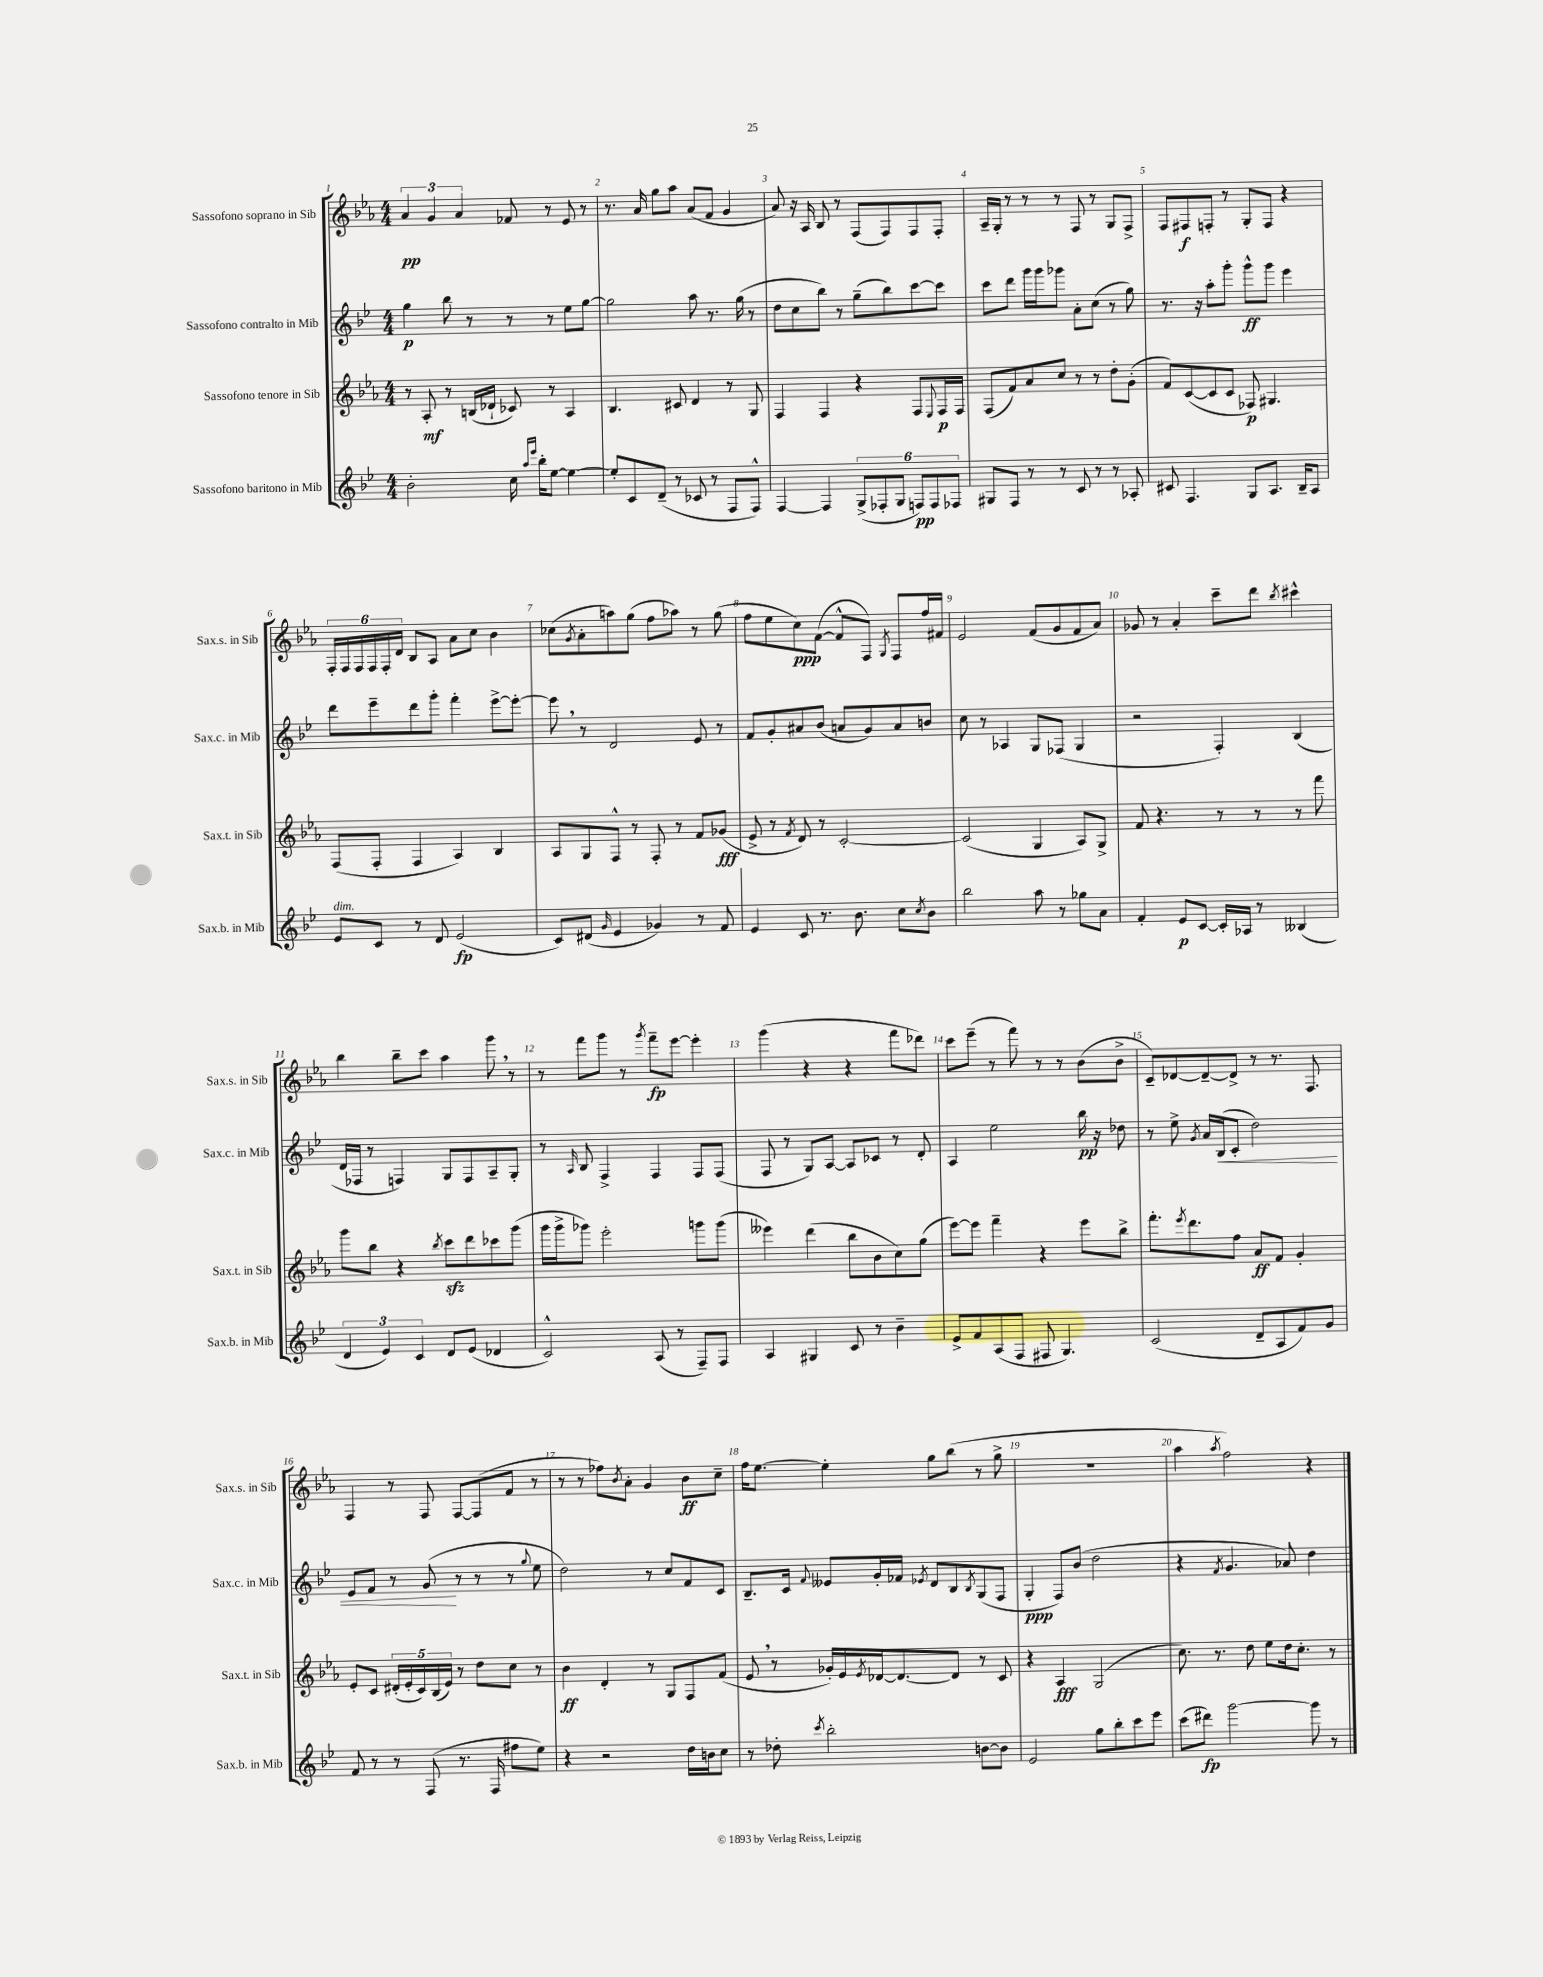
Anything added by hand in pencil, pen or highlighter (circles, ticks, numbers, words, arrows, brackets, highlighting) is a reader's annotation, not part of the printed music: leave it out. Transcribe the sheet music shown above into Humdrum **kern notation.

**kern	**kern	**kern	**kern
*staff4	*staff3	*staff2	*staff1
*clefG2	*clefG2	*clefG2	*clefG2
*k[b-e-]	*k[b-e-a-]	*k[b-e-]	*k[b-e-a-]
*M4/4	*M4/4	*M4/4	*M4/4
2b-'\	8r	4gg\	6a-/
.	8A-'/	.	.
.	.	.	6g/
.	8r	8bb-\	.
.	.	.	6a-/
.	(16B/LL	8r	.
.	16d-`/JJ	.	.
16cc\	8c-/)	8r	8f-/
16qqaa/LL	.	.	.
16qqeee-/JJ	.	.	.
16bb-'\LK	.	.	.
[8ee-\J	8r	8r	8r
4ee-\_	4A-/	8ee-\L	8e-/
.	.	[8gg\J	8r
=	=	=	=
8ee-'/]L	4.B-/	2gg\]	8.r
8c/	.	.	.
.	.	.	16a-/
(8d~/J	.	.	8gg\L
8r	8c#/	.	8aa-\J
8c-/	4d/	8aa\	(8a-/L
8r	.	8.r	8f/J
8F/L	8r	.	4g/
.	.	(16gg\	.
8F^^/J)	8G/	8r	.
=	=	=	=
[4F/	4F/	8dd\L	8a-/)
.	.	8cc\	16r
.	.	.	16A-/
4F/]	4F/	8bb-\J)	8B-/
.	.	8r	8r
(12G^/L	4r	(8gg~\L	(8F/L
12F-'/	.	.	.
.	.	8bb-\)	8F/)
12G/J	.	.	.
12F/L)	8F/L	[8ccc\	8F/
12F/	.	.	.
.	8qqE-/	.	.
.	16F/L	8ccc\]J	8F'/J
12F-/J	.	.	.
.	16F/JJ	.	.
=	=	=	=
8G#/L	(8F/L	8ccc\L	16A-~/LL
.	.	.	16G'/JJ
8F/J	8f/)	8ddd\J	8r
8r	8a-/	16ggg\LL	8r
.	.	16ggg\J	.
8r	8cc/J	8ggg-\J	8r
8c/	8r	8a'\L	8F/
8r	8r	(8cc\J	8r
8r	8dd'\L	8r	8G/L
8A-'/	(8g'\J	8gg\)	8F^/J
=	=	=	=
8c#/	8f/L)	8.r	8F/L
4.F/	([8c/	.	8F#/
.	.	16r	.
.	8c/]	8aa'\L	8F'/J
.	8c/J	8ggg'\J	8r
8G/L	8F-/)	8ggg^^\L	8G'/L
8.A/J	4.G#/	8ggg\J	8F/J
.	.	4eee-\	4r
16B-~/LK	.	.	.
8A/J	.	.	.
=	=	=	=
8e-/L	(8F/L	8ddd\L	24F'/LL
.	.	.	24F/
.	.	.	24F/
8c/J	8F'/J	8eee-~\	24F/
.	.	.	24F'/
.	.	.	24d/JJ
8r	4F/	8ddd\	8B-/L
8d/	.	8ggg'\J	8A-/J
(2e-/	4A-/)	4fff'\	8a-\L
.	.	.	8cc\J
.	4B-/	[8eee-^\L	4b-\
.	.	8eee-'\_J	.
=	=	=	=
8c/L)	8A-/L	8eee-\]	(8cc-\L
.	.	.	8qg/
(8d#/J	8G/	8r	8a-'\
16qqg/	.	.	.
4e-/	8F^^/J	2d/	8aa\)
.	8r	.	(8gg\J
4g-/)	8F'/	.	8ff\L
.	8r	.	8aa-\J)
8r	8f/L	8e-/	8r
8f/	(8g-/J	8r	(8gg\
=	=	=	=
4e-/	8e-^/	8f/L	8ff\L
.	8r	8g'/	8ee-\
.	8qf/	.	.
8c/	8d/)	8a#/	8cc\)
8.r	8r	(8b-/J	([8f\J
.	[2c'/	8a/L	8f^^/]L
8.b-\	.	.	.
.	.	8g/)	8F/J)
.	.	.	8qG/
8cc\L	.	8a/	8F/L
8qcc/	.	.	.
8b-\J	.	8b/J	16ff/L
.	.	.	16f#/JJ
=	=	=	=
2bb-\	(2c/]	8cc\	2e-/
.	.	8r	.
.	.	4A-/	.
8aa\	4G/	8G/L	(8f/L
8r	.	(8F-/J	8g/
8gg-\L	8A-/L)	4G/	8f/
8a\J	8G^/J	.	8a-/J)
=	=	=	=
4f'/	8f/	2r	8g-/
.	4.r	.	8r
8e-/L	.	.	4a-'/
[8c/J	.	.	.
16c'/]LL	8r	4F'/)	8ccc~\L
16A-/JJ	.	.	.
8r	8r	.	8ddd\J
.	.	.	8qbb-/
(4B--/	8r	(4B-/	4ccc#^^\
.	8fff\	.	.
=	=	=	=
6d/	8ggg\L	16d/LL	4bb-\
.	.	16F-/JJ	.
.	8bb-\J	8r	.
6e-/)	.	.	.
.	4r	4F/)	8bb-~\L
6c/	.	.	.
.	.	.	8ccc\J
.	8qbb-/	.	.
8d/L	8ccc\L	8G/L	4aa-\
(8e-/J	8ddd\	8F/	.
4d-/	8ccc-\	8A~/	8ggg\
.	(8ggg\J	8G'/J	8r
=	=	=	=
2c^^/)	16ggg\LL	8r	8r
.	16ggg^\J	.	.
.	.	16qqA/	.
.	8ggg-\J)	8B-/	8fff\L
.	2eee-'\	4F^/	8ggg\J
.	.	.	8r
.	.	.	8qggg/
(8A/	.	4F/	8fff~\L
8r	.	.	[8eee-\J
8F~/L)	8ggg\L	8F/L	4eee-'\]
8F/J	(8ggg\J	(8F/J	.
=	=	=	=
4A/	4eee--\)	8F/	(4ggg\
.	.	8r	.
4G#/	(4ddd\	8G/L)	4r
.	.	[8A/J	.
8c/	8bb-\L	8A/]L	4r
8r	8b-\	8c-/J	.
4b-~\	8cc\)	8r	8fff\L
.	(8gg\J	8d'/	8ddd-\J)
=	=	=	=
8e-^/L	[8eee-\L)	4A/	8ccc\L
8f/	8eee-\]J	.	(8eee-~\J
(8A/	4fff~\	2ee-\	8r
8F/J	.	.	8fff\)
8F#/	4r	.	8r
4.G/)	.	.	8r
.	8eee-\L	16bb-\	(8b-\L
.	.	16r	.
.	8bb-^\J	8dd-\	8b-^\J
=	=	=	=
(2c/	8.fff'\L	8r	8c~/L)
.	.	8ee-^\	[8d-/
.	8qeee-/	.	.
.	8.ddd\	.	.
.	.	8qg/	.
.	.	16a/LL	8d-~/_
.	.	(16B-/J	.
.	8ff\J	8c'/J	8d-^/]J
8d~/L	8a-/L	2dd\)	8r
8A/	8f/J	.	8.r
8f/)	4g'/	.	.
.	.	.	8.F/
8g/J	.	.	.
=	=	=	=
8f/	8e-'/L	8e-/L	4F/
8r	8c/J	8f/J	.
8r	(20d#'/LL	8r	8r
.	20e-'/	.	.
.	20c/)	.	.
(8F/	.	(8g/	8F/
.	(20B-/	.	.
.	20e-/JJ)	.	.
8.r	8r	8r	[8F/L
.	8dd\L	8r	(8F/]
16F/	.	.	.
8ff#\L	8cc\J	8r	8f/J
.	.	8qqgg/	.
8ee-\J)	8r	8ee-\	8r
=	=	=	=
4r	4b-\	2dd\)	8r
.	.	.	8r
2r	4d'/	.	8ff-\L)
.	.	.	8qb-/
.	.	.	8a-'\J
.	8r	8r	4g/
.	8G/L	8cc/L	.
16dd\LL	8F/	8f/	8b-\L
16b\J	.	.	.
8cc\J	(8f/J	8c/J	8cc~\J
=	=	=	=
8r	8e-/	8.B-~/L	16ff\LK
.	.	.	[8.ee-\J
8dd-'\	8r	.	.
.	.	16c/Jk	.
8qccc/	.	8qqf/	.
2bb-'\	16g-'/LL)	8e--/L	4ee-'\]
.	16e-/	.	.
.	8qe-/	.	.
.	[16d-/J	16g'/L	.
.	8.d-/_	16f-/JJ	.
.	.	8qe-/	.
.	.	8d/L	8gg\L
.	8d-/]J	8B-/	(8bb-\J
.	.	8qB-/	.
[8b\L	8r	(8G/	8r
8b\]J	8c/	8F/J	8gg^\
=	=	=	=
2e-/	4r	4G'/	1r
.	4A-/	8F/L)	.
.	.	(8b-/J	.
8gg\L	(2G/	2dd\	.
8bb-'\	.	.	.
8ccc\	.	.	.
8eee-\J	.	.	.
=	=	=	=
(8ccc\L	8.cc\)	4r	4aa-\
8ddd#\J)	.	.	.
.	8.r	.	.
.	.	8qf/	8qaa-/
[2ggg\	.	4.g/	2ff\)
.	8dd\	.	.
.	8ee-\L	.	.
.	16dd\k	8a-/)	.
.	8.cc'\J	.	.
8ggg\]	.	4dd\	4r
8r	8r	.	.
==	==	==	==
*-	*-	*-	*-
